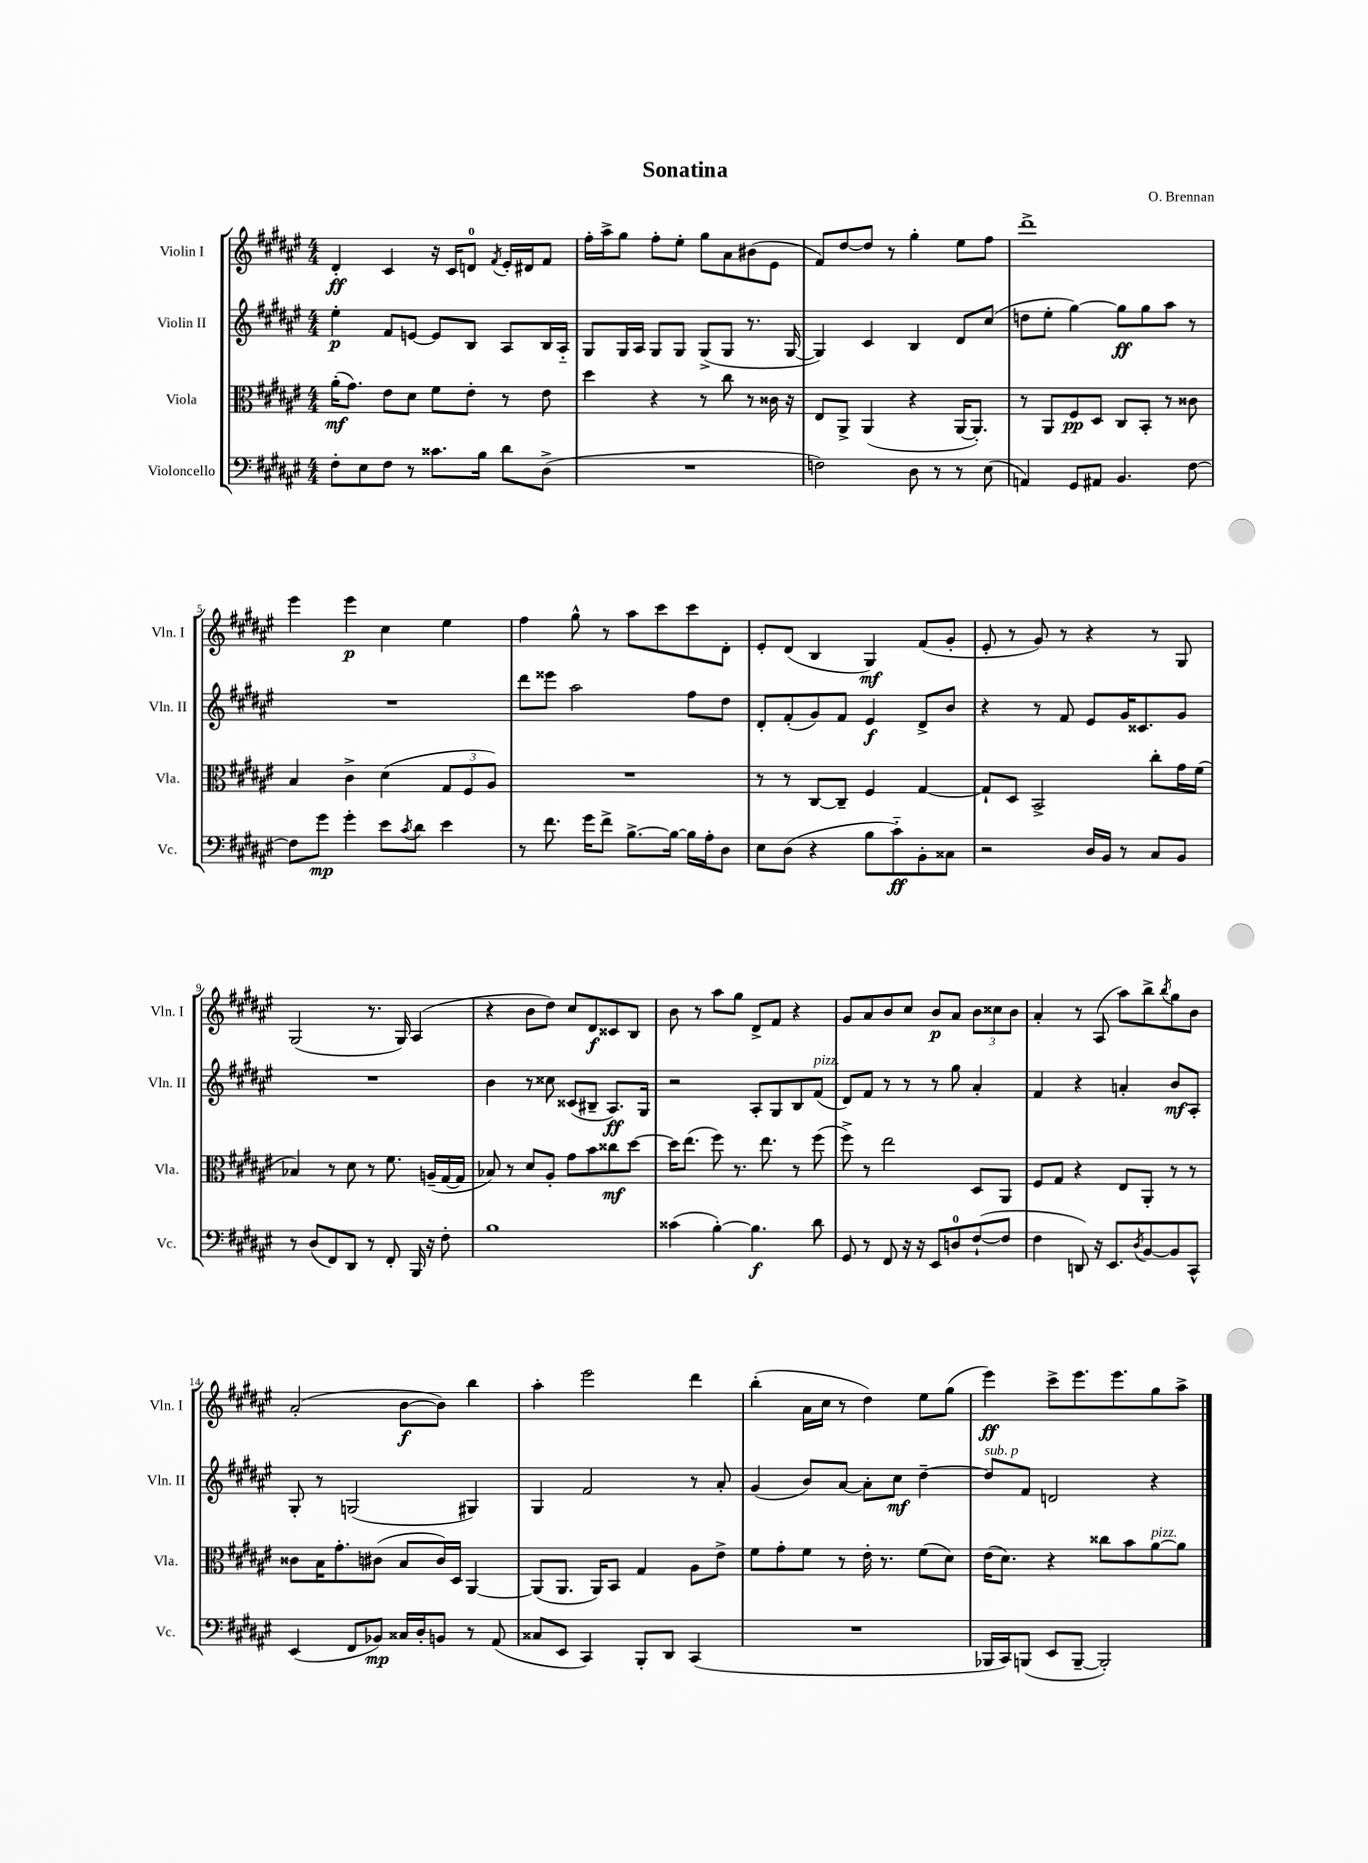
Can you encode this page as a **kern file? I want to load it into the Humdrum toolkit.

**kern	**kern	**kern	**kern
*staff4	*staff3	*staff2	*staff1
*clefF4	*clefC3	*clefG2	*clefG2
*k[f#c#g#d#a#e#]	*k[f#c#g#d#a#e#]	*k[f#c#g#d#a#e#]	*k[f#c#g#d#a#e#]
*M4/4	*M4/4	*M4/4	*M4/4
8F#'	(16a#'	4ee#'	4d#'
.	8.g#)	.	.
8E#	.	.	.
8F#	8e#	8f#	4c#
8r	8d#	[8e	.
8.c##	8f#	8e]	16r
.	.	.	16c#
.	8e#'	8B	8d
16B	.	.	.
.	.	.	8qf#
8d#	8r	8A#	16e#'
.	.	.	16d#
(8D#^	8e#	16B	8f#
.	.	16A#'~	.
=	=	=	=
1r	4dd#	8G#	16ff#'
.	.	.	16aa#^
.	.	16G#	8gg#
.	.	16A#	.
.	4r	8G#	8ff#'
.	.	8G#	8ee#'
.	8r	(8G#^	8gg#
.	8cc#	8G#	8a#
.	8r	8.r	(8b#
.	16c##	.	8e#
.	16r	[16G#	.
=	=	=	=
2F)	8E#	4G#])	8f#)
.	8AA#^	.	[8dd#
.	(4AA#	4c#	8dd#]
.	.	.	8r
8D#	4r	4B	4gg#'
8r	.	.	.
8r	[16AA#	8d#	8ee#
.	8.AA#'])	.	.
(8E#	.	(8cc#	8ff#
=	=	=	=
4AA)	8r	8dd	1ddd#^
.	8AA#	8ee#'	.
8GG#	8F#	[4gg#)	.
8AA#	8D#	.	.
4.BB	8C#	8gg#]	.
.	8BB'	8gg#	.
.	8r	8aa#	.
[8F#	8c##	8r	.
=	=	=	=
8F#]	4B	1r	4eee#
8g#	.	.	.
4g#'	4c#^	.	4eee#
8e#	(4d#	.	4cc#
8qc#	.	.	.
8d#	.	.	.
4e#	12G#	.	4ee#
.	12F#	.	.
.	12A#)	.	.
=	=	=	=
8r	1r	8ddd#	4ff#
8.f#	.	8eee##	.
.	.	2aa#	8gg#^^
16g#	.	.	.
8f#^	.	.	8r
[8.B^	.	.	8aa#
.	.	.	8ccc#
16B_	.	.	.
16B]	.	8ff#	8ccc#
16A#'	.	.	.
8D#	.	8dd#	8d#'
=	=	=	=
8E#	8r	8d#'	8e#'
(8D#	8r	(8f#'	(8d#
4r	[8C#	8g#)	4B
.	8C#~]	8f#	.
8B	4F#	4e#	4G#)
8c#'~)	.	.	.
8BB'	[4G#	8d#^	(8f#
8C##	.	8b	8g#'
=	=	=	=
2r	8G#`]	4r	8e#'
.	8D#	.	8r
.	2BB^	8r	8g#)
.	.	8f#	8r
16D#	.	8e#	4r
16BB	.	.	.
8r	.	16g#	.
.	.	8.c##	.
8C#	8cc#'	.	8r
8BB	16g#	8g#	8G#
.	(16f#	.	.
=	=	=	=
8r	4B-)	1r	(2G#
(8D#	.	.	.
8FF#)	8r	.	.
8DD#	8d#	.	.
8r	8r	.	8.r
8FF#'	8.f#	.	.
.	.	.	16G#)
16BBB	.	.	(4A#
16r	(16A~	.	.
8F#'	[16G#	.	.
.	16G#]	.	.
=	=	=	=
1B	8B-)	4b	4r
.	8r	.	.
.	8d#	8r	8b
.	8A#'	8cc##	8dd#)
.	8g#	(8c##	8cc#
.	8b	8B#~	8d#
.	8cc##	8.A#)	8c##
.	[8dd#	.	8B
.	.	16G#	.
=	=	=	=
(4c##	16dd#]	2r	8b
.	(8.ee#	.	.
.	.	.	8r
[4B')	8ff#)	.	8aa#
.	8.r	.	8gg#
4.B]	.	8A#'	8d#^
.	8.ee#	.	.
.	.	8G#	8f#
.	8r	8B	4r
8d#	(8ff#	(8f#	.
=	=	=	=
8GG#	8ff#^)	8d#)	8g#
8r	8r	8f#	8a#
8FF#	2ee#	8r	8b
16r	.	8r	8cc#
16r	.	.	.
8EE#	.	8r	8b
8D	.	8gg#	8a#
([8F#`	8D#	4a#'	12b
.	.	.	12cc##
8F#]	8AA#	.	.
.	.	.	12b
=	=	=	=
4F#	8F#	4f#	4a#'
.	8G#	.	.
8DD)	4r	4r	8r
16r	.	.	(8A#
8.EE#	.	.	.
.	8E#	4a'	8aa#)
8qD#	.	.	.
[8BB	8AA#'	.	8bb^
.	.	.	8qbb
8BB]	8r	8b	8gg#
8CC#^^	8r	8A#'	8b
=	=	=	=
(4EE#	8c##	8G#'	(2a#'
.	16B	8r	.
.	8.g#'	.	.
8FF#	.	(2G	.
8BB-)	(8c#	.	.
16C##	8B	.	[8b
16D#'	.	.	.
8BB	16c#)	.	8b])
.	16D#	.	.
8r	[4AA#	4G#)	4bb
(8AA#	.	.	.
=	=	=	=
8C##	(8AA#]	4G#	4aa#'
8EE#	8.AA#	.	.
4CC#)	.	2f#	2eee#
.	16AA#)	.	.
.	8BB	.	.
8BBB'	4G#	.	.
8DD#	.	.	.
(4CC#	8A#	8r	4ddd#
.	8e#^	8a#'	.
=	=	=	=
1r	8f#	(4g#	(4bb'
.	8g#'	.	.
.	8f#	8b)	16a#
.	.	.	16cc#
.	8r	[8a#	8r
.	16e#'	8a#']	4dd#)
.	8.r	.	.
.	.	8cc#	.
.	(8f#	[4dd#~	8ee#
.	8d#)	.	(8gg#
=	=	=	=
16BBB-	(16e#	8dd#]	4eee#)
16CC#)	8.d#)	.	.
(8BBB	.	8f#	.
8EE#	4r	2d	8ccc#^
[8BBB~	.	.	8.eee#
2BBB'])	8cc##	.	.
.	.	.	8.eee#
.	8b	.	.
.	[8a#	4r	8gg#
.	8a#]	.	8aa#^
==	==	==	==
*-	*-	*-	*-
